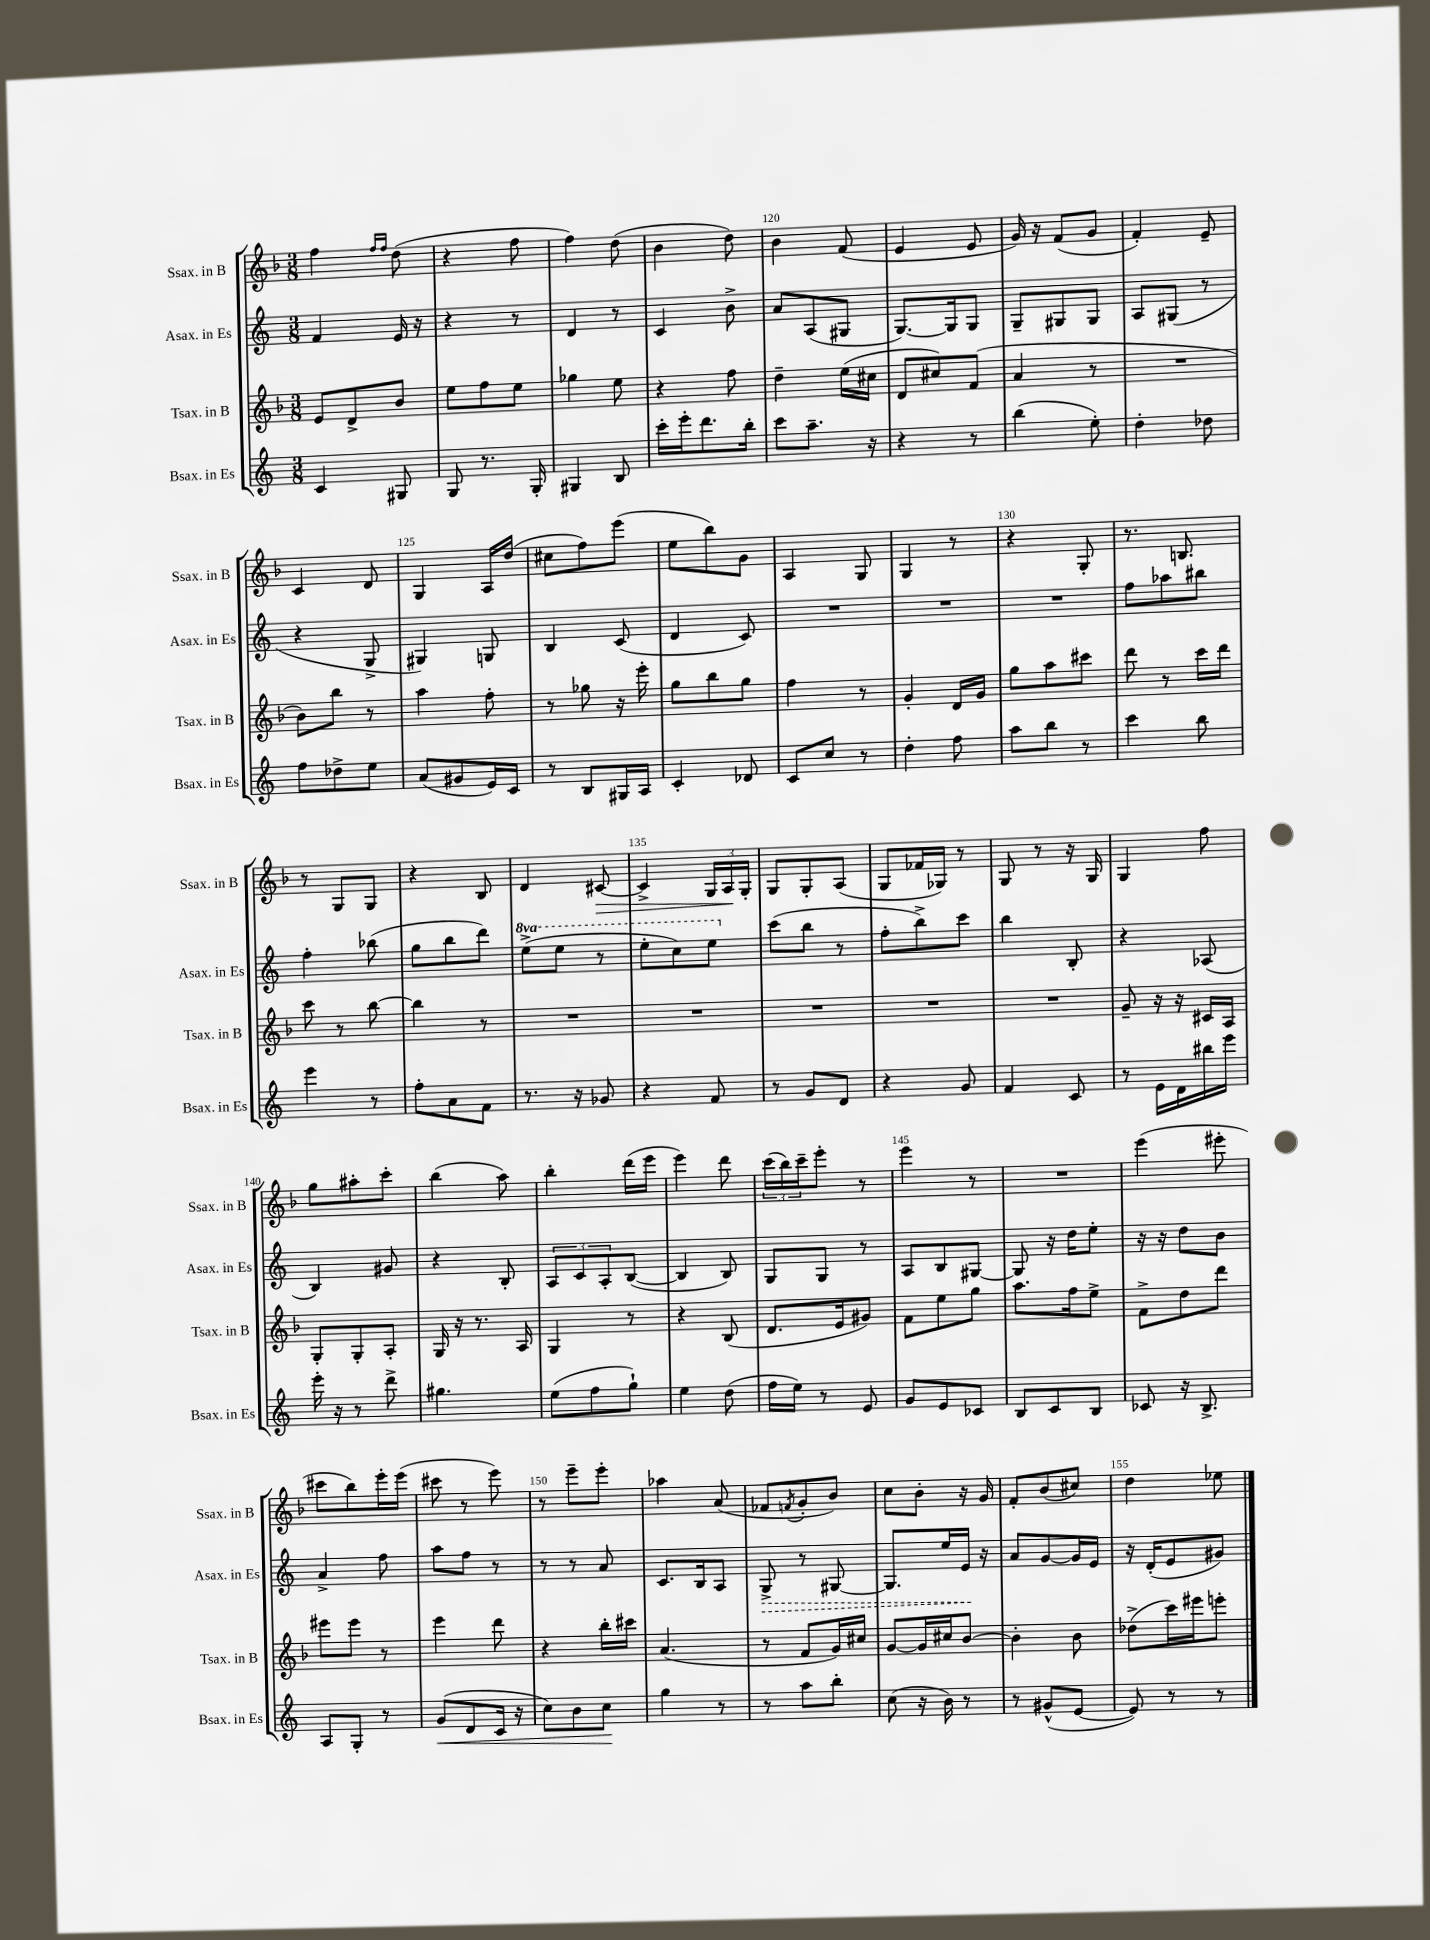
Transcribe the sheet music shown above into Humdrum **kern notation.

**kern	**kern	**kern	**kern
*staff4	*staff3	*staff2	*staff1
*clefG2	*clefG2	*clefG2	*clefG2
*k[]	*k[b-]	*k[]	*k[b-]
*M3/8	*M3/8	*M3/8	*M3/8
4c/	8e/L	4f/	4ff\
.	8d^/	.	.
.	.	.	16qqff/LL
.	.	.	16qqff/JJ
8G#/	8b-/J	16e/	(8dd\
.	.	16r	.
=	=	=	=
8G/	8ee\L	4r	4r
8.r	8ff\	.	.
.	8ee\J	8r	8ff\
16G'/	.	.	.
=	=	=	=
4G#/	4gg-\	4d/	4ff\)
8B/	8ee\	8r	(8dd\
=	=	=	=
16ccc'\LL	4r	4c/	4b-\
16eee'\J	.	.	.
8.ddd\	.	.	.
.	8ff\	8b^\	8dd\)
16bb'\Jk	.	.	.
=	=	=	=
8ccc\L	4dd~\	8a/L	4b-\
8.aa~\J	.	(8A/	.
.	(16ee\LL	8G#/J	(8f/
16r	16cc#\JJ	.	.
=	=	=	=
4r	8d/L	[8.G/L)	4e/
.	8cc#/)	.	.
.	.	16G/]k	.
8r	(8f/J	8G/J	8e/
=	=	=	=
(4bb\	4a/	8G~/L	16g/)
.	.	.	16r
.	.	8G#/	(8f/L
8ee'\)	8r	8G#/J	8g/J
=	=	=	=
4dd'\	4.r	8A/L	4f'/)
.	.	(8G#/J	.
8dd-\	.	8r	8e~/
=	=	=	=
8ff\L	8b-\L)	4r	4c/
8dd-^\	8bb-\J	.	.
8ee\J	8r	8G^/	8d/
=	=	=	=
(8a/L	4aa\	4G#/)	4G/
8g#/	.	.	.
16e/L)	8ff'\	8G/	16A/LL
16c/JJ	.	.	(16dd/JJ
=	=	=	=
8r	8r	4B/	8cc#\L
8B/L	8gg-\	.	8ff\)
16G#/L	16r	(8c/	(8eee\J
16A/JJ	16eee'\	.	.
=	=	=	=
4c'/	8gg\L	4d/	8ee\L
.	8bb-\	.	8bb-\)
8d-/	8gg\J	8c/)	8g\J
=	=	=	=
8c/L	4ff\	4.r	4A/
8cc/J	.	.	.
8r	8r	.	8G/
=	=	=	=
4dd'\	4g'/	4.r	4G/
8ff\	16d/LL	.	8r
.	16g/JJ	.	.
=	=	=	=
8aa\L	8gg\L	4.r	4r
8bb\J	8aa\	.	.
8r	8ccc#\J	.	8G'/
=	=	=	=
4ccc\	8ddd\	8ff\L	8.r
.	8r	8aa-\	.
.	.	.	8.B/
8bb\	16ccc\LL	8bb#\J	.
.	16ddd\JJ	.	.
=	=	=	=
4eee\	8ccc\	4ff'\	8r
.	8r	.	8G/L
8r	[8bb-\	(8bb-\	8G/J
=	=	=	=
8ff'\L	4bb-\]	8gg\L	4r
8a\	.	8bb\	.
8f\J	8r	8ddd\J)	8B-/
=	=	=	=
8.r	4.r	(8eee^\L	4d/
.	.	8eee\J	.
16r	.	.	.
8g-/	.	8r	[8c#/
=	=	=	=
4r	4.r	8eee'\L	4c#^/]
.	.	8ccc\)	.
8f/	.	8eee\J	24G/LL
.	.	.	24A/
.	.	.	24G'/JJ
=	=	=	=
8r	4.r	(8ccc\L	8G/L
8g/L	.	8bb\J	8G'/
8d/J	.	8r	(8A/J
=	=	=	=
4r	4.r	8ff'\L	8G/L
.	.	8bb^\)	16f-/L
.	.	.	16G-/JJ)
8g/	.	8ccc\J	8r
=	=	=	=
4f/	4.r	4bb\	8G/
.	.	.	8r
8c/	.	8B'/	16r
.	.	.	16G/
=	=	=	=
8r	8g~/	4r	4G/
16e\LL	16r	.	.
16d\	16r	.	.
16bb#\	16c#/LL	(8A-/	8ff\
16eee\JJ	16A/JJ	.	.
=	=	=	=
16eee'\	8G'/L	4B/)	8gg\L
16r	.	.	.
8r	8G'/	.	8aa#'\
8ddd^\	8A'/J	8g#/	8ccc'\J
=	=	=	=
4.gg#\	16G/	4r	(4bb-\
.	16r	.	.
.	8.r	.	.
.	.	8B'/	8aa\)
.	16A/	.	.
=	=	=	=
(8ee\L	4G/	12A/L	4bb-'\
.	.	12c/	.
8ff\	.	.	.
.	.	12A'/	.
8gg`\J)	8r	([8B/J	(16ddd\LL
.	.	.	16eee\JJ
=	=	=	=
4ee\	4r	4B/]	4eee\)
(8dd\	(8B-/	8B/)	8ddd\
=	=	=	=
16ff\LL	8.d/L	8G/L	(24ccc\LL
.	.	.	24bb-\)
16ee\JJ)	.	.	.
.	.	.	24ccc~\J
8r	.	8G/J	8eee'\J
.	16e/k	.	.
8e/	8g#/J)	8r	8r
=	=	=	=
8g/L	8f\L	8A/L	4eee\
8e/	8ee\	8B/	.
8c-/J	8gg\J	[8G#/J	8r
=	=	=	=
8B/L	8.aa\L	8G#/]	4.r
8c/	.	16r	.
.	16ff\k	16dd\LK	.
8B/J	8ee^\J	8ee'\J	.
=	=	=	=
8c-/	8f^\L	16r	(4eee\
.	.	16r	.
16r	8dd\	8dd\L	.
8.B^/	.	.	.
.	8ddd\J	8b\J	8eee#'\
=	=	=	=
8A/L	8eee#\L	4a^/	8ccc#\L
8G'/J	8eee#\J	.	8bb-\)
8r	8r	8ff\	16eee'\L
.	.	.	(16eee\JJ
=	=	=	=
(8g/L	4eee\	8aa\L	8ccc#\
8d/	.	8ff\J	8r
16c/Jk	8ddd\	8r	8eee\)
16r	.	.	.
=	=	=	=
8cc\L)	4r	8r	8r
8b\	.	8r	8eee~\L
8cc\J	16bb-'\LL	8a/	8eee'\J
.	16ccc#\JJ	.	.
=	=	=	=
4gg\	(4.a/	8.c/L	4aa-\
.	.	16B/k	.
8r	.	8A/J	(8a/
=	=	=	=
8r	8r	8G^/	8f-/L
.	.	.	8qf/
8aa\L	8f/L	8r	8g'/
8bb'\J	16g/L)	[8G#/	8b-/J)
.	16cc#/JJ	.	.
=	=	=	=
(8cc\	[8g/L	8.G#/]L	8cc\L
16r	16g/]L	.	8b-'\J
16b\)	16cc#/J	16ee/L	.
8r	[8b-/J	16e/JJ	16r
.	.	16r	16g/
=	=	=	=
8r	4b-'\]	8a/L	8f'/L
(8g#^^/L	.	[8g/	(8b-/
[8e/J	8b-\	16g/]L	8cc#/J)
.	.	16e/JJ	.
=	=	=	=
8e/])	(8dd-^\L	16r	4dd\
.	.	(16d'/LK	.
8r	16ccc\L)	8e/	.
.	16eee#\J	.	.
8r	8eee'\J	8g#/J)	8ee-\
==	==	==	==
*-	*-	*-	*-
